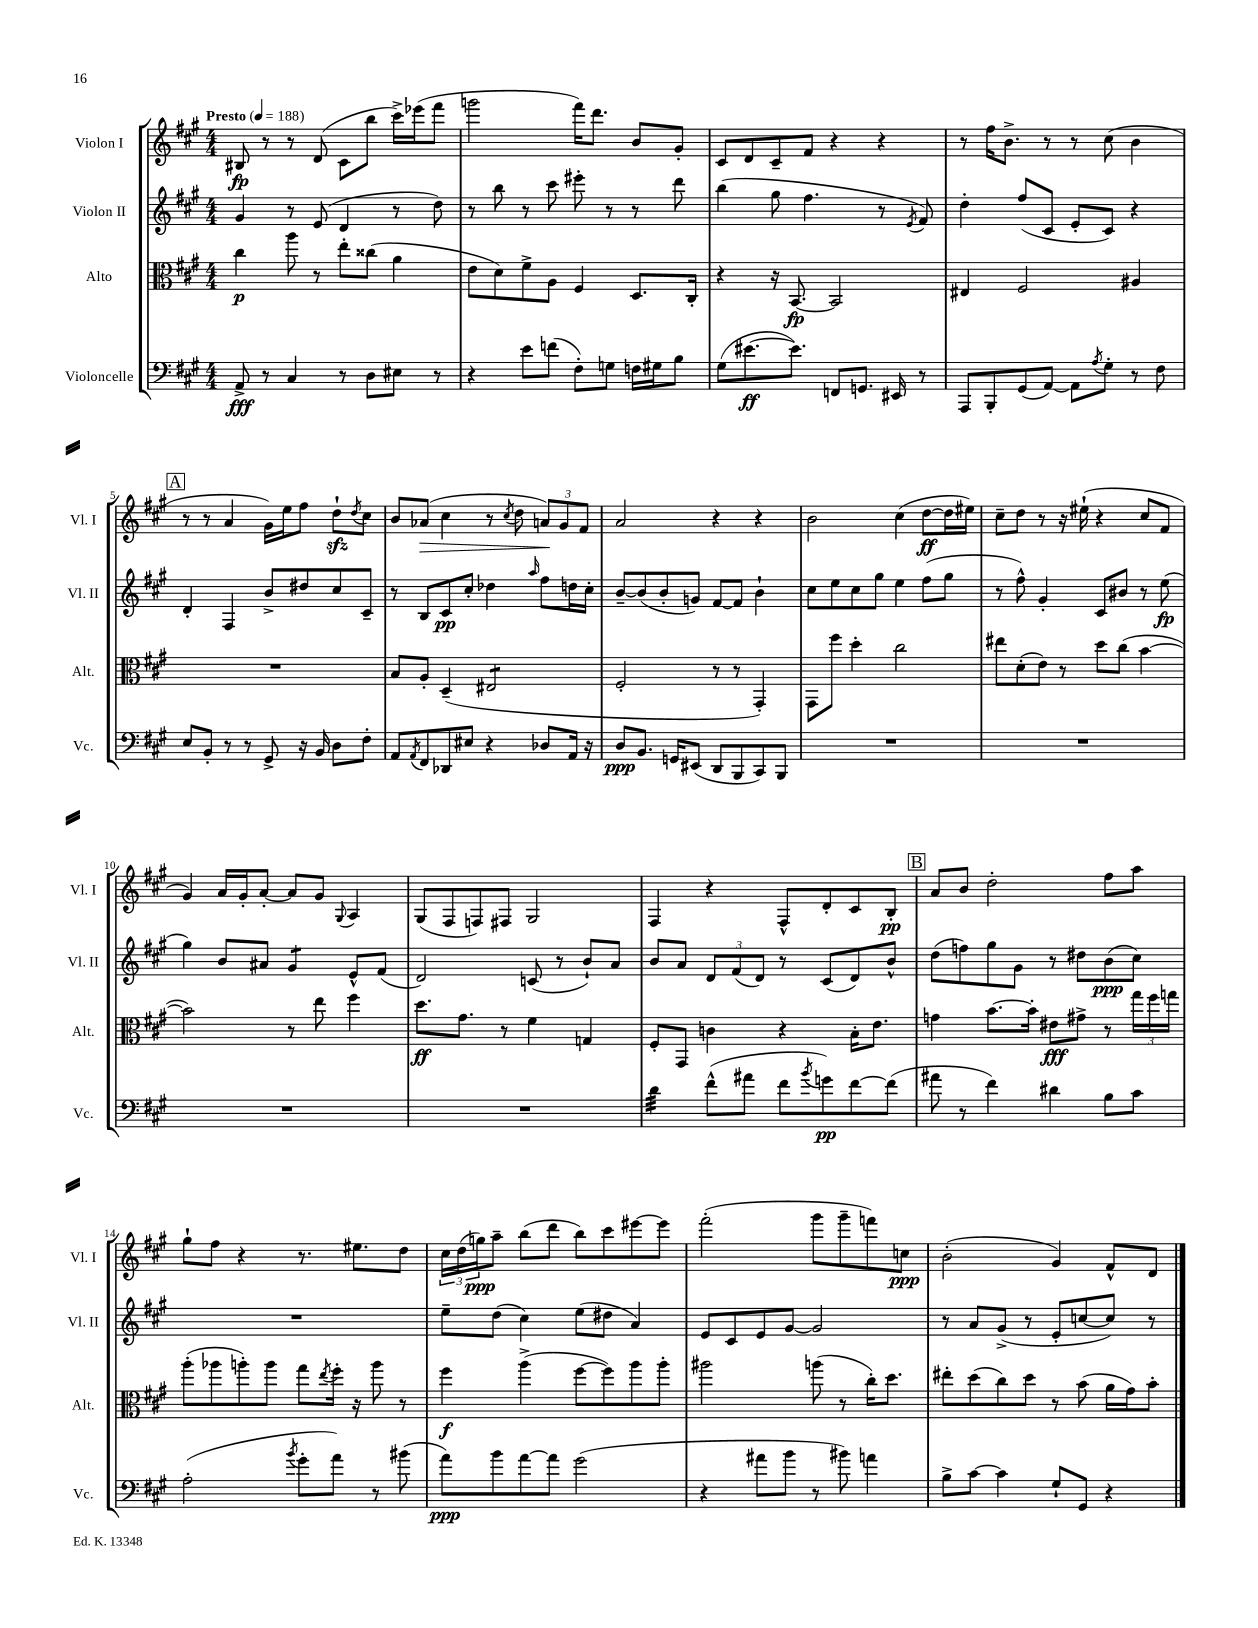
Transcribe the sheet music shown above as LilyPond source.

<<
\new StaffGroup <<
\new Staff = "s0" \with { instrumentName = "Violon I" shortInstrumentName = "Vl. I" } {
    \clef treble \key a \major \numericTimeSignature \time 4/4 \tempo "Presto" 4 = 188
    bis8\fp r8 r8 d'8( cis'8 b''8 cis'''16->) ees'''16( fis'''8 |
    g'''2 fis'''16) d'''8. b'8 gis'8-. |
    cis'8 d'8 cis'8-- fis'8 r4 r4 |
    r8 fis''16 b'8.-> r8 r8 cis''8( b'4 |
    \mark \markup { \box "A" } r8 r8 a'4 gis'16) e''16 fis''8 d''8-!\sfz \acciaccatura { d''8 } cis''8 |
    b'8 aes'8\>( cis''4 r8 \acciaccatura { cis''8 } d''8 \tuplet 3/2 { a'8\!) gis'8 fis'8 } |
    a'2 r4 r4 |
    b'2 cis''4( d''8~\ff d''16 eis''16) |
    cis''8-- d''8 r8 r16 eis''16-!( r4 cis''8 fis'8 |
    gis'4) a'16 gis'16-. a'8~-. a'8 gis'8 \appoggiatura { gis8 } a4 |
    gis8( fis8 f8) fis8 gis2 |
    fis4 r4 fis8-^ d'8-. cis'8 b8-.\pp |
    \mark \markup { \box "B" } a'8 b'8 d''2-. fis''8 a''8 |
    gis''8-! fis''8 r4 r8. eis''8. d''8 |
    \tuplet 3/2 { cis''16 d''16( g''16\ppp) } a''8-- b''8( d'''8 b''8) cis'''8 eis'''8~ eis'''8 |
    fis'''2-.( gis'''8 gis'''8-- f'''8) c''8\ppp |
    b'2-.( gis'4) fis'8-^ d'8 \bar "|." |
}
\new Staff = "s1" \with { instrumentName = "Violon II" shortInstrumentName = "Vl. II" } {
    \clef treble \key a \major \numericTimeSignature \time 4/4
    gis'4 r8 e'8( d'4 r8 d''8) |
    r8 b''8 r8 cis'''8 eis'''8-. r8 r8 d'''8 |
    b''4( gis''8 fis''4. r8 \acciaccatura { e'8 } fis'8) |
    d''4-. fis''8( cis'8 e'8-. cis'8) r4 |
    \mark \markup { \box "A" } d'4-. fis4 b'8-> dis''8 cis''8 cis'8-- |
    r8 b8 cis'8\pp cis''8-. des''4 \grace { a''16 } fis''8 d''16 cis''16-. |
    b'8~-- b'8( b'8-. g'8) fis'8~ fis'8 b'4-! |
    cis''8 e''8 cis''8 gis''8 e''4 fis''8( gis''8 |
    r8 fis''8-^) gis'4-. cis'8 bis'8 r8 e''8\fp( |
    gis''4) b'8 ais'8 gis'4:8 e'8-^ fis'8( |
    d'2) c'8( r8 b'8-!) a'8 |
    b'8 a'8 \tuplet 3/2 { d'8 fis'8( d'8) } r8 cis'8( d'8) b'8-^ |
    \mark \markup { \box "B" } d''8( f''8) gis''8 gis'8 r8 dis''8 b'8\ppp( cis''8) |
    R1 |
    e''8-- d''8( cis''4) e''8( dis''8 a'4) |
    e'8 cis'8 e'8 gis'8~ gis'2 |
    r8 a'8 gis'8->( r8 e'8-. c''8~ c''8) r8 \bar "|." |
}
\new Staff = "s2" \with { instrumentName = "Alto" shortInstrumentName = "Alt." } {
    \clef alto \key a \major \numericTimeSignature \time 4/4
    cis''4\p a''8 r8 e''8-. cisis''8( a'4 |
    e'8 d'8) fis'8-> a8 fis4 d8. cis16-. |
    r4 r16 b,8.~\fp b,2 |
    eis4 fis2 ais4 |
    \mark \markup { \box "A" } R1 |
    b8 a8-. d4--( eis2:8 |
    fis2-. r8 r8 gis,4-.) |
    gis,8 fis''8 d''4-. cis''2 |
    eis''8 d'8-.( e'8) r8 d''8 cis''8( b'4~ |
    b'2) r8 e''8 fis''4 |
    d''8.\ff gis'8. r8 fis'4 g4 |
    fis8-. gis,8 c'4 r4 b16-. e'8. |
    \mark \markup { \box "B" } g'4 b'8.~ b'16-. eis'8\fff gis'8-> r8 \tuplet 3/2 { gis''16 fis''16 g''16 } |
    a''8-.( aes''8 a''8-.) a''8 gis''8 \acciaccatura { e''8 } fis''16-. r16 a''8 r8 |
    fis''4\f a''4->( fis''8~ fis''8) a''8 a''8-. |
    ais''2 a''8( r8 cis''16-.) d''8. |
    eis''8-. d''8( cis''8) d''8 r8 b'8( a'16 gis'16) b'8-. \bar "|." |
}
\new Staff = "s3" \with { instrumentName = "Violoncelle" shortInstrumentName = "Vc." } {
    \clef bass \key a \major \numericTimeSignature \time 4/4
    a,8->\fff r8 cis4 r8 d8 eis8 r8 |
    r4 e'8 f'8( fis8-.) g8 f16 gis16 b8 |
    gis8( eis'8.~\ff eis'8.) f,8 g,8. eis,16 r8 |
    a,,8 b,,8-. gis,8( a,8~) a,8 \acciaccatura { a8 } gis8-. r8 fis8 |
    \mark \markup { \box "A" } e8 b,8-. r8 r8 gis,8-> r16 b,16 d8 fis8-. |
    a,8 \acciaccatura { a,8 } fis,8 des,8 eis8 r4 des8 a,16 r16 |
    d8\ppp b,8. g,16 eis,8( d,8 b,,8 cis,8) b,,8 |
    R1 |
    R1 |
    R1 |
    R1 |
    d'4:32 fis'8-^( ais'8 fis'8 \acciaccatura { b'8 } g'8\pp) fis'8~ fis'8( |
    \mark \markup { \box "B" } ais'8 r8 fis'4) dis'4 b8 cis'8 |
    a2-.( \acciaccatura { b'8 } gis'8-. a'8) r8 bis'8( |
    a'8\ppp) b'8 a'8~ a'8 gis'2( |
    r4 ais'8 b'8 r8 bis'8) a'4 |
    b8-> cis'8~ cis'4 gis8-! gis,8 r4 \bar "|." |
}
>>
>>
